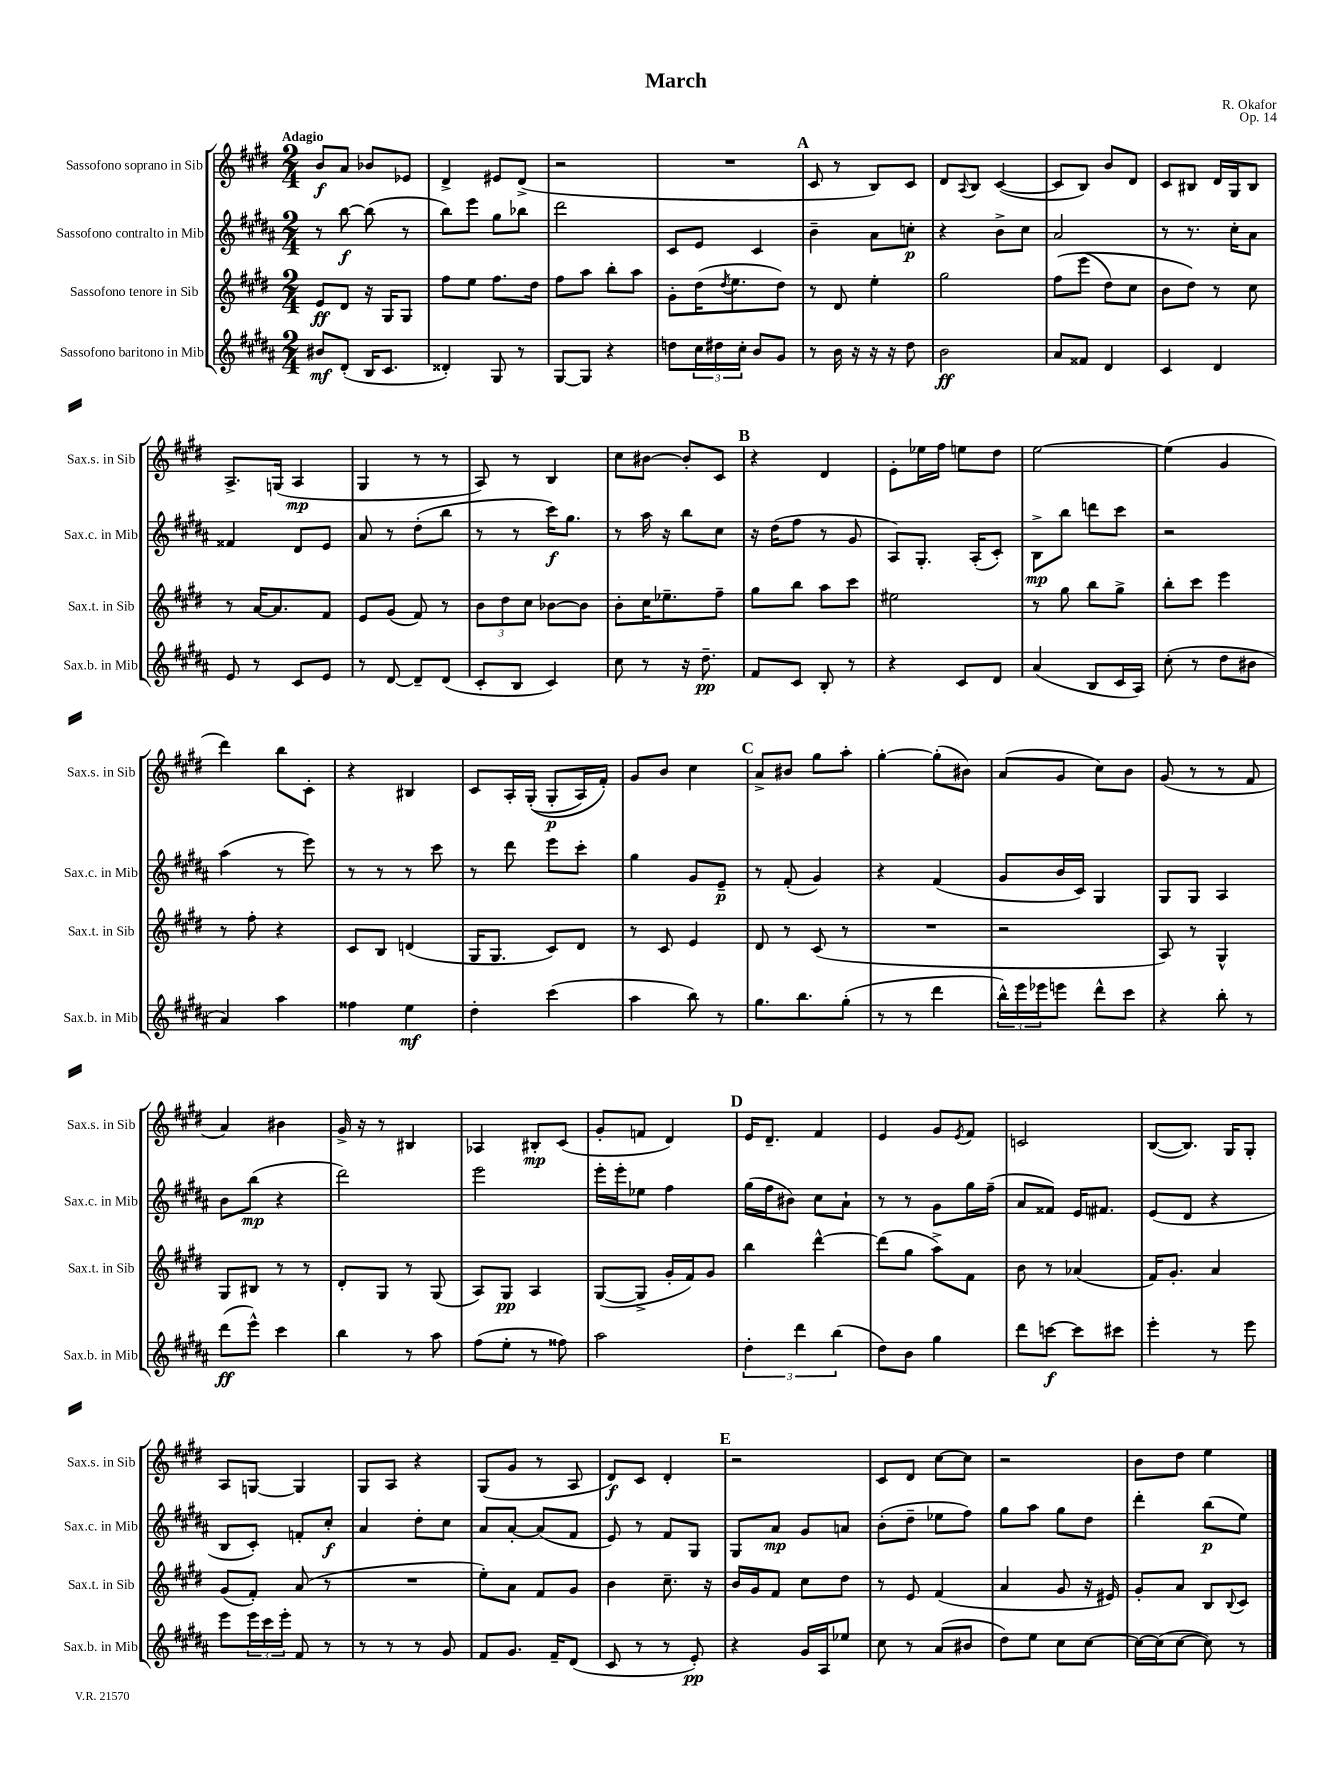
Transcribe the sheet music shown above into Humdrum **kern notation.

**kern	**kern	**kern	**kern
*staff4	*staff3	*staff2	*staff1
*clefG2	*clefG2	*clefG2	*clefG2
*k[f#c#g#d#a#]	*k[f#c#g#d#]	*k[f#c#g#d#a#]	*k[f#c#g#d#]
*M2/4	*M2/4	*M2/4	*M2/4
8b#	8e	8r	8b
(8d#'	8d#	[8bb	8a
16B	16r	(8bb]	8b-
8.c#	16G#	.	.
.	8G#	8r	8e-
=	=	=	=
4d##')	8ff#	8bb)	4d#^
.	8ee	8eee	.
8G#	8.ff#	8gg#	8e#
8r	.	8bb-	(8d#^
.	16dd#	.	.
=	=	=	=
[8G#	8ff#	2ddd#	2r
8G#]	8aa	.	.
4r	8bb'	.	.
.	8aa	.	.
=	=	=	=
8dd	8g#'	8c#	2r
24cc#	(16dd#	8e	.
24dd#	.	.	.
.	8qdd#	.	.
.	8.ee	.	.
24cc#'	.	.	.
8b	.	4c#	.
8g#	8dd#)	.	.
=	=	=	=
8r	8r	4b~	8c#
16b	8d#	.	8r
16r	.	.	.
16r	4ee'	8a#	8B)
16r	.	.	.
8dd#	.	8cc'	8c#
=	=	=	=
2b	2gg#	4r	8d#
.	.	.	8qqA
.	.	.	8B
.	.	8b^	([4c#
.	.	8cc#	.
=	=	=	=
8a#	&(8ff#	2a#	8c#]
8f##	(8eee	.	8B)
4d#	8dd#)	.	8b
.	8cc#	.	8d#
=	=	=	=
4c#	8b	8r	8c#
.	8dd#&)	8.r	8B#
4d#	8r	.	16d#
.	.	16cc#'	16G#
.	8cc#	8a#	8B#
=	=	=	=
8e	8r	4f##	8.A^
8r	[16a	.	.
.	8.a]	.	(16G
8c#	.	8d#	4A
8e	8f#	8e	.
=	=	=	=
8r	8e	8a#	4G#
[8d#	(8g#	8r	.
8d#~]	8f#)	(8dd#'	8r
(8d#	8r	8bb	8r
=	=	=	=
8c#'	12b	8r	8A)
.	12dd#	.	.
8B	.	8r	8r
.	12cc#	.	.
4c#)	[8b-	16ccc#)	4B
.	.	8.gg#	.
.	8b-]	.	.
=	=	=	=
8cc#	8b'	8r	8cc#
8r	16cc#	16aa#	[8b#
.	8.ee-~	16r	.
16r	.	8bb	8b#']
8.dd#~	.	.	.
.	8ff#~	8cc#	8c#
=	=	=	=
8f#	8gg#	16r	4r
.	.	(16dd#	.
8c#	8bb	8ff#	.
8B'	8aa	8r	4d#
8r	8ccc#	8g#	.
=	=	=	=
4r	2ee#	8A#)	8e'
.	.	8.G#'	16ee-
.	.	.	16ff#
8c#	.	.	8ee
.	.	(16A#'	.
8d#	.	8c#')	8dd#
=	=	=	=
(4a#	8r	8B^	[2ee
.	8gg#	8bb	.
8B	8bb	8ddd	.
16c#	8gg#^	8ccc#	.
16A#)	.	.	.
=	=	=	=
(8cc#'	8bb'	2r	(4ee]
8r	8ccc#	.	.
8dd#	4eee	.	4g#
8b#	.	.	.
=	=	=	=
4a#)	8r	(4aa#	4ddd#)
.	8ff#'	.	.
4aa#	4r	8r	8bb
.	.	8eee)	8c#'
=	=	=	=
4ff##	8c#	8r	4r
.	8B	8r	.
4ee	(4d	8r	4B#
.	.	8ccc#	.
=	=	=	=
4dd#'	16G#	8r	8c#
.	8.G#	.	.
.	.	8ddd#	16A'
.	.	.	&((16G#'
(4ccc#	8c#)	8eee	8G#'
.	8d#	8ccc#'	16A)
.	.	.	16f#'&)
=	=	=	=
4aa#	8r	4gg#	8g#
.	8c#	.	8b
8bb)	4e	8g#	4cc#
8r	.	8e~	.
=	=	=	=
8.gg#	8d#	8r	8a^
.	8r	(8f#'	8b#
8.bb	.	.	.
.	(8c#	4g#)	8gg#
(8gg#'	8r	.	8aa'
=	=	=	=
8r	2r	4r	[4gg#'
8r	.	.	.
4ddd#	.	(4f#	(8gg#']
.	.	.	8b#)
=	=	=	=
24bb^^)	2r	8g#	(8a
24eee	.	.	.
24eee-	.	.	.
8eee	.	16b	8g#
.	.	16c#)	.
8ddd#^^	.	4G#	8cc#)
8ccc#	.	.	8b
=	=	=	=
4r	8A)	8G#	(8g#
.	8r	8G#	8r
8bb'	4G#^^	4A#	8r
8r	.	.	8f#
=	=	=	=
(8ddd#	8G#	8b	4a)
8eee^^)	8B#	(8bb	.
4ccc#	8r	4r	4b#
.	8r	.	.
=	=	=	=
4bb	8d#'	2ddd#)	16g#^
.	.	.	16r
.	8G#	.	8r
8r	8r	.	4B#
8aa#	(8G#	.	.
=	=	=	=
(8ff#	8A)	2eee	4A-
8ee'	8G#	.	.
8r	4A	.	8B#'
8ff##)	.	.	(8c#
=	=	=	=
2aa#	([8G#	16eee'	8g#'
.	.	16eee'	.
.	8G#^]	8ee-	8f
.	16g#'	4ff#	4d#)
.	16f#)	.	.
.	8g#	.	.
=	=	=	=
6dd#'	4bb	(16gg#	16e
.	.	16ff#	8.d#~
.	.	8b#)	.
6ddd#	.	.	.
.	[4ddd#^^	8cc#	4f#
(6bb	.	.	.
.	.	8a#`	.
=	=	=	=
8dd#)	(8ddd#]	8r	4e
8b	8gg#	8r	.
4gg#	8aa^)	8g#	8g#
.	.	.	8qe
.	8f#	16gg#	8f#
.	.	(16ff#~	.
=	=	=	=
8ddd#	8b	8a#	2c
[8ccc	8r	8f##)	.
8ccc]	(4a-	16e	.
.	.	8.f#	.
8ccc#	.	.	.
=	=	=	=
4eee'	16f#)	(8e	([8B
.	8.g#'	.	.
.	.	8d#	8.B])
8r	4a	4r	.
.	.	.	16G#
8eee	.	.	8G#'
=	=	=	=
8eee	(8g#	8B	8A
24eee	8f#')	8c#')	[8G
24ccc#	.	.	.
24eee'	.	.	.
8f#	(8a	8f'	4G]
8r	8r	8cc#'	.
=	=	=	=
8r	2r	4a#	8G#
8r	.	.	8A
8r	.	8dd#'	4r
8g#	.	8cc#	.
=	=	=	=
8f#	8ee')	8a#	(8G#
8.g#	8a	[8a#'	8g#
.	8f#	(8a#]	8r
16f#~	.	.	.
(8d#	8g#	8f#	8A
=	=	=	=
8c#	4b	8e)	8d#)
8r	.	8r	8c#
8r	8.cc#~	8f#	4d#'
8e')	.	8G#	.
.	16r	.	.
=	=	=	=
4r	16b	8G#	2r
.	16g#	.	.
.	8f#	8a#	.
16g#	8cc#	8g#	.
16A#	.	.	.
8ee-	8dd#	8a	.
=	=	=	=
8cc#	8r	(8b'	8c#
8r	8e	8dd#~	8d#
(8a#	(4f#	8ee-	[8cc#
8b#	.	8ff#)	8cc#]
=	=	=	=
8dd#)	4a	8gg#	2r
8ee	.	8aa#	.
8cc#	8g#	8gg#	.
[8cc#	16r	8dd#	.
.	16e#)	.	.
=	=	=	=
16cc#_	8g#'	4ddd#'	8b
(16cc#]	.	.	.
[8cc#	8a	.	8dd#
8cc#])	8B	(8bb	4ee
.	8qqB	.	.
8r	8c#	8ee)	.
==	==	==	==
*-	*-	*-	*-
